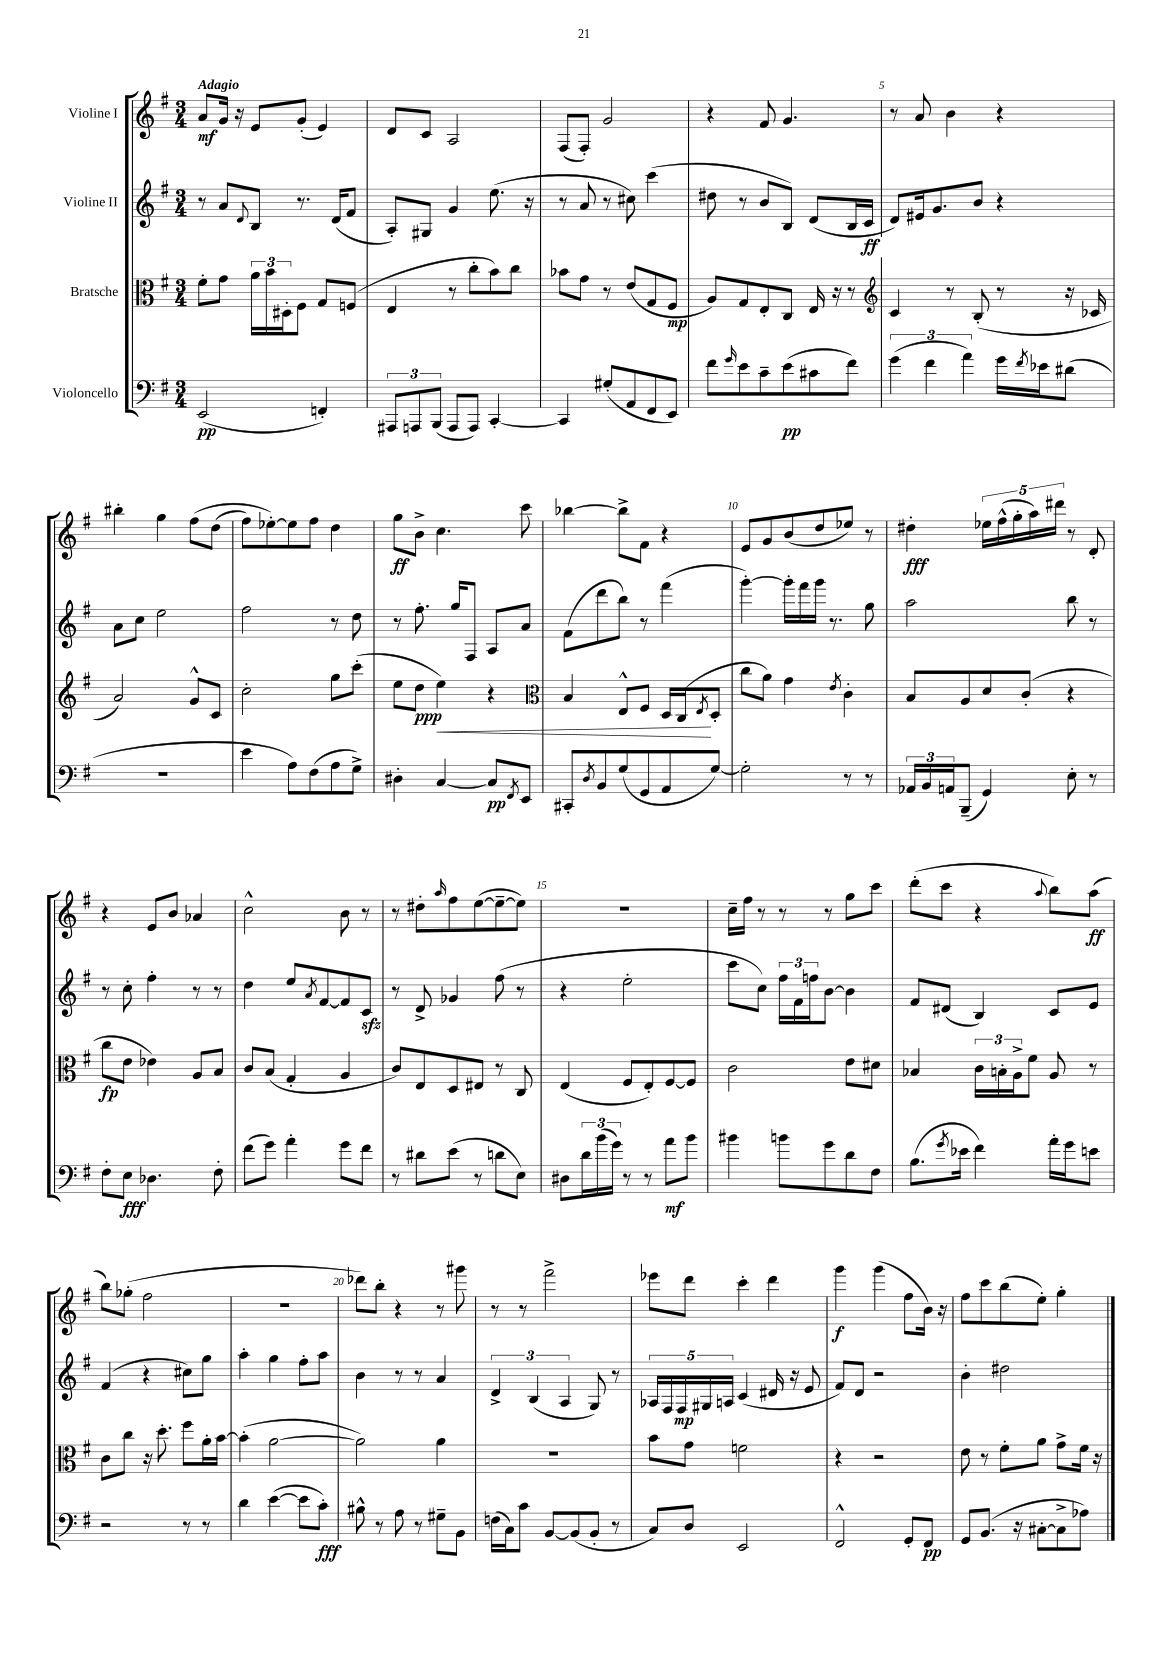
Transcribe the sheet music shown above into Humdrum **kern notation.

**kern	**kern	**kern	**kern
*staff4	*staff3	*staff2	*staff1
*clefF4	*clefC3	*clefG2	*clefG2
*k[f#]	*k[f#]	*k[f#]	*k[f#]
*M3/4	*M3/4	*M3/4	*M3/4
(2EE	8f#'	8r	8a
.	8g	8a	16g
.	.	.	16r
.	.	8qqd	.
.	24a	8B	8e
.	24b	.	.
.	24D#'	.	.
.	8F#	8.r	(8g'
4FF')	8G	.	4e)
.	.	(16d	.
.	(8F	8f#	.
=	=	=	=
12AAA#	4E	8A')	8d
12AAA	.	.	.
.	.	8G#	8c
(12BBB	.	.	.
8AAA	8r	4g	2A
8AAA)	8cc'	.	.
[4CC'	8b)	(8.ee	.
.	8cc	.	.
.	.	16r	.
=	=	=	=
4CC]	8b-	8r	(8F#
.	8g	8a	8F#')
(8G#'	8r	8r	2g
8AA	(8e	8cc#)	.
8FF#	8G	(4ccc	.
8EE)	8F#	.	.
=	=	=	=
8f#	8A)	8dd#	4r
16qqg	.	.	.
8e	8G	8r	.
8c~	8E'	8b	8f#
(8e	8C	8B)	4.g
8c#	16E	(8d	.
.	16r	.	.
8f#)	8r	16B	.
.	.	16c	.
=	=	=	=
*	*clefG2	*	*
(6g	4c	8d)	8r
.	.	16e#	8a
6f#	.	.	.
.	.	8.g	.
.	8r	.	4b
6a)	.	.	.
.	(8B'	8b	.
16g	8r	4r	4r
8qf#	.	.	.
16e-	.	.	.
(8d#	16r	.	.
.	16c-	.	.
=	=	=	=
2.r	2a)	8a	4bb#'
.	.	8cc	.
.	.	2ee	4gg
.	8g^^	.	&(8ff#
.	8c	.	(8dd
=	=	=	=
4e	2cc'	2ff#	8ff#)
.	.	.	[8ee-'&)
8A)	.	.	8ee-]
(8F#	.	.	8ff#
8A	8gg	8r	4dd
8G^)	(8ccc'	8dd	.
=	=	=	=
4D#'	8ee	8r	8gg
.	8dd	8.ff#'	8b^
[4C	4ee)	.	4.cc
.	.	16gg	.
.	.	8F#	.
8C]	4r	8A	.
8qFF#	.	.	.
8EE	.	8a	8ccc
=	=	=	=
*	*clefC3	*	*
8CC#'	4B	(8f#	[4bb-
8qD	.	.	.
8BB	.	8ddd	.
(8G	8E^^	8bb)	8bb-^]
8GG	8F#	8r	8f#
8AA	16D	(4fff#	4r
.	(16C	.	.
.	8qE	.	.
[8G)	8D'	.	.
=	=	=	=
2G']	8cc	[4ggg')	8e
.	8a)	.	8g
.	4g	16ggg']	(8b
.	.	16fff#	.
.	.	16ggg	8dd
.	.	8.r	.
.	8qe	.	.
8r	4c'	.	8ee-)
8r	.	8gg	8r
=	=	=	=
24AA-	8B	2aa	4dd#'
24BB	.	.	.
24AA	.	.	.
(8BBB~	8A	.	.
4GG)	8d	.	20ee-
.	.	.	(20ff#^^
.	.	.	20gg'
.	(8c'	.	.
.	.	.	20aa)
.	.	.	20ddd#
8E'	4r	8bb	8r
8r	.	8r	8d'
=	=	=	=
8F#'	8cc	8r	4r
8E	8e	8cc'	.
4.D-	4e-)	4ff#'	8e
.	.	.	8b
.	8A	8r	4a-
8F#'	8B	8r	.
=	=	=	=
(8f#	8c	4dd	2cc^^
8g)	(8B	.	.
4a'	4G'	8ee	.
.	.	8qa	.
.	.	[8f#	.
8g	4A	8f#]	8b
8f#	.	8c	8r
=	=	=	=
8r	8c)	8r	8r
8d#	8E	8d^	8dd#'
.	.	.	16qqaa
(8e	8D	4g-	8ff#
8r	8E#	.	([8ee
8d	8r	(8ff#	8ee~_
8E)	8C	8r	8ee])
=	=	=	=
8D#	(4E	4r	2.r
24d	.	.	.
(24b	.	.	.
24g)	.	.	.
8r	8F#	2ee'	.
8r	8E')	.	.
8a	[8F#	.	.
8b	8F#]	.	.
=	=	=	=
4b#	2c	8ccc	16cc~
.	.	.	16ff#
.	.	8cc)	8r
8b	.	24ff#	8r
.	.	24f#	.
.	.	24ff	.
8g	.	[8b	8r
8d	8e	4b]	8gg
8F#	8d#	.	8ccc
=	=	=	=
(8.B	4B-	8f#	(8ddd'
.	.	(8d#	8ccc
8qg	.	.	.
16e-	.	.	.
4f#)	24c	4B)	4r
.	24B'	.	.
.	24A^	.	.
.	8f#	.	.
.	.	.	8qqaa
16a'	8A	8c	8bb)
16g	.	.	.
8e	8r	8e	(8aa
=	=	=	=
2r	8c	(4f#	8bb)
.	8cc	.	(8gg-'
.	16r	4r	2ff#
.	8.dd'	.	.
8r	8ff#	8cc#)	.
8r	16a'	8gg	.
.	[16b	.	.
=	=	=	=
4d	(4b']	4aa'	2.r
([4e	[2a	4gg	.
8e]	.	8ff#'	.
8c')	.	8aa	.
=	=	=	=
8B#^^	2a])	4b	8ddd-)
8r	.	.	8bb'
8A	.	8r	4r
8r	.	8r	.
8G#~	4a	4a	8r
8BB	.	.	8ggg#
=	=	=	=
(16F	2.r	6d^	8r
16C)	.	.	.
8c	.	.	8r
.	.	(6B	.
[8BB	.	.	2fff#^
.	.	6A	.
(8BB]	.	.	.
8BB'	.	8G)	.
8r	.	8r	.
=	=	=	=
8C)	8b	20A-	8eee-
.	.	20F#	.
.	.	20F#	.
8D	8g	.	8ddd
.	.	20G#	.
.	.	20A	.
2EE	2f	(4c	4ccc'
.	.	16d#	4ddd
.	.	16r	.
.	.	8e	.
=	=	=	=
2FF#^^	4r	8f#)	4ggg
.	.	8d	.
.	2r	2r	(4ggg
8GG'	.	.	8ff#
8FF#	.	.	16b)
.	.	.	16r
=	=	=	=
8GG	8e	4b'	8ff#
(8.BB	8r	.	8ccc
.	8f#'	2dd#	(8bb
16r	.	.	.
[8C#'	8a	.	8ee')
8C#^]	8g^	.	4gg'
8A-)	16f#	.	.
.	16r	.	.
==	==	==	==
*-	*-	*-	*-
